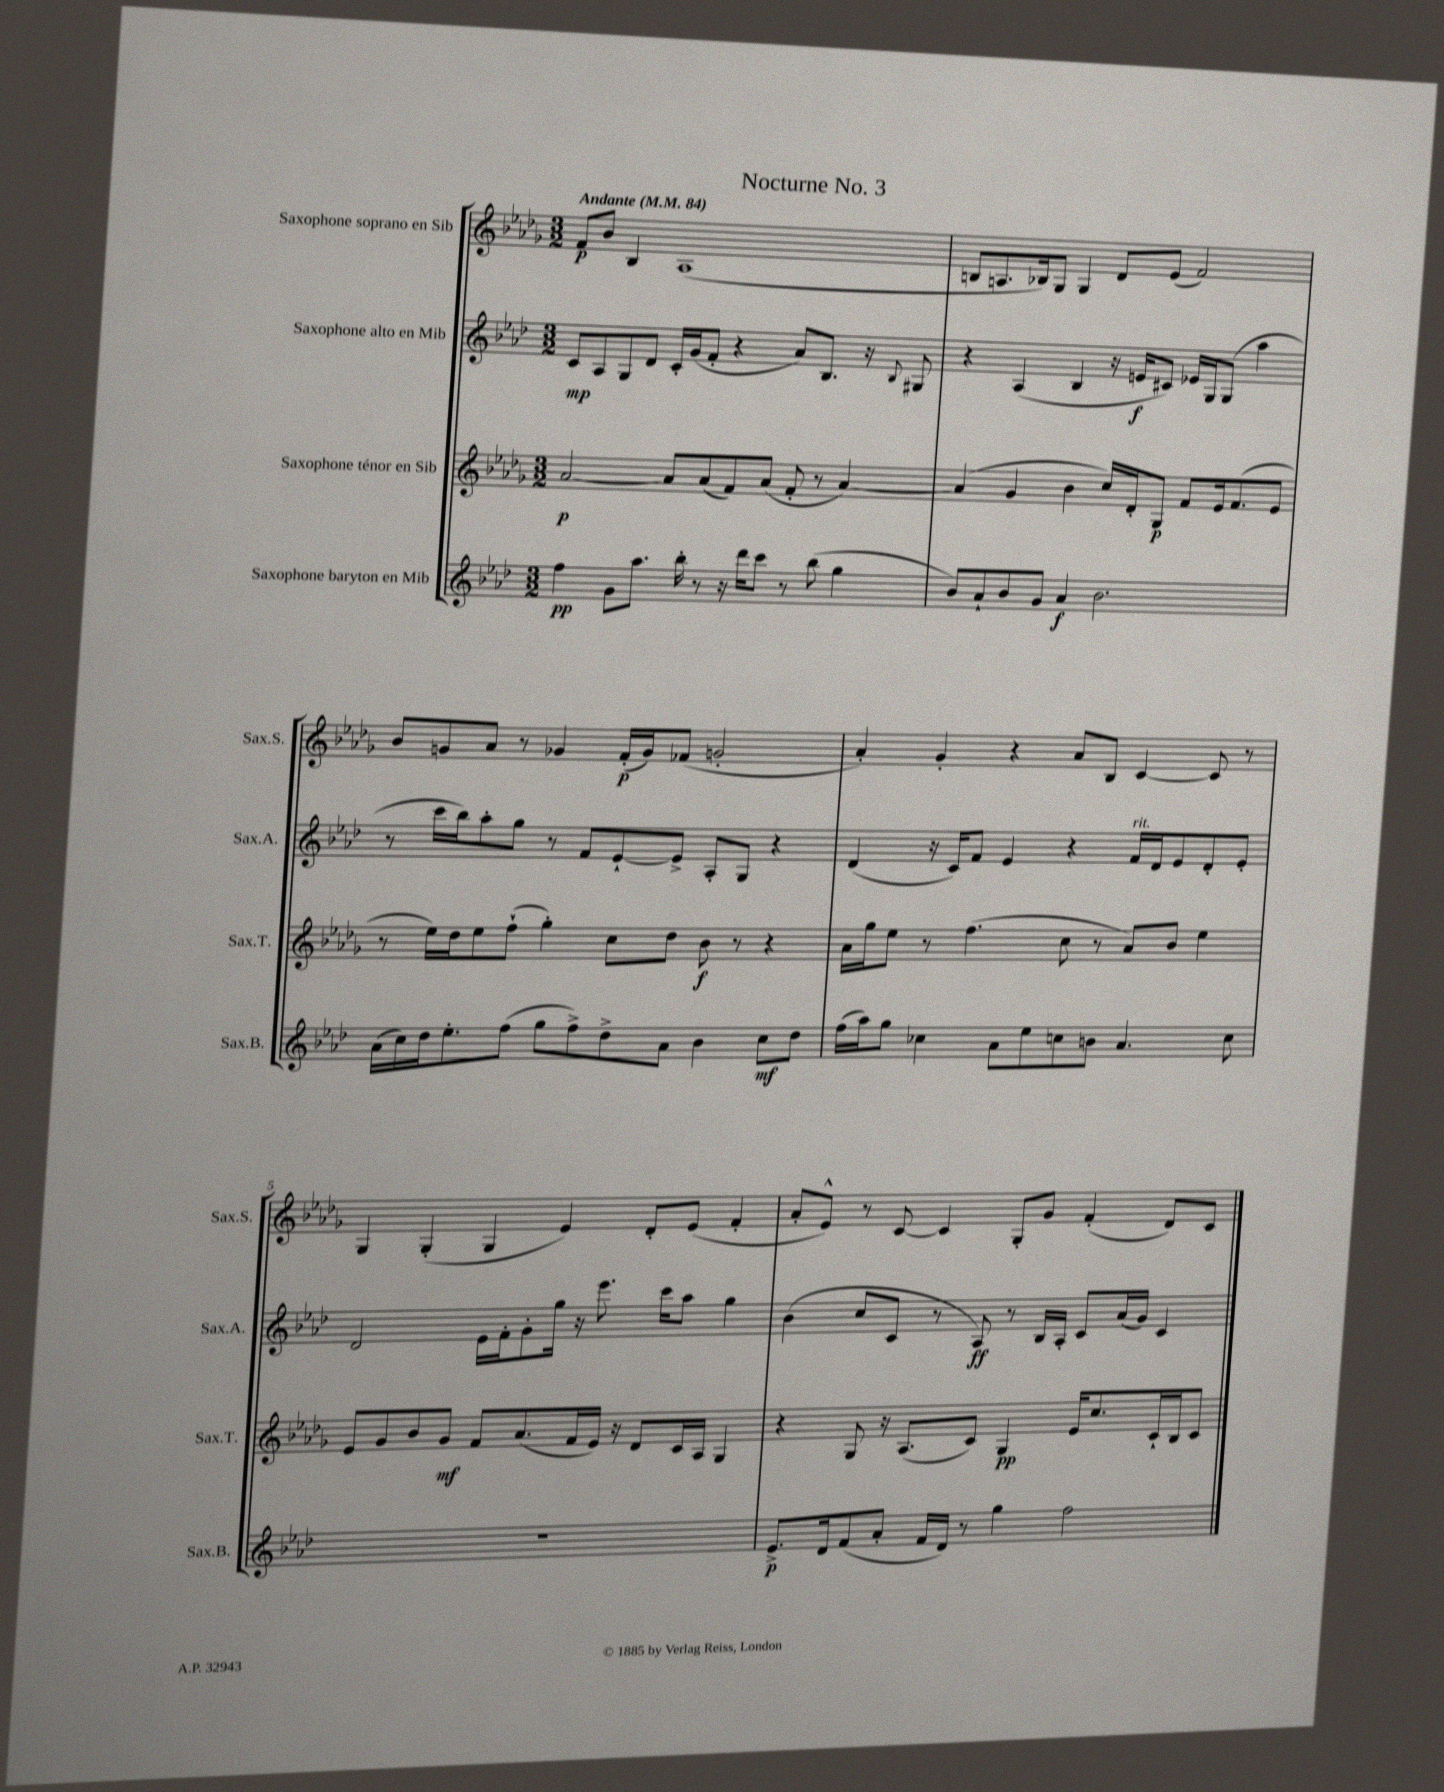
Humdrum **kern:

**kern	**kern	**kern	**kern
*staff4	*staff3	*staff2	*staff1
*clefG2	*clefG2	*clefG2	*clefG2
*k[b-e-a-d-]	*k[b-e-a-d-g-]	*k[b-e-a-d-]	*k[b-e-a-d-g-]
*M3/2	*M3/2	*M3/2	*M3/2
*MM84	*MM84	*MM84	*MM84
4ff	[2a-	8c	8f
.	.	8A-	8b-
8g	.	8G	4B-
8.aa-	.	8d-	.
.	8a-]	16c'	(1A-
16bb-'	.	(16g	.
8r	(8a-	8f'	.
16r	8f)	4r	.
16ddd-	.	.	.
8ccc	(8a-	.	.
8r	8f'	8a-)	.
(8bb-	8r	8.B-	.
4gg	[4a-)	.	.
.	.	16r	.
.	.	8qqB-	.
.	.	8G#	.
=	=	=	=
8b-)	(4a-]	4r	8B
8a-`	.	.	8.A
8b-	4g-	(4A-	.
.	.	.	16B-)
8g	.	.	8G-
4a-	4b-	4B-	4G-
2.b-	16cc)	16r	8d-
.	16d-'	16e	.
.	8G-	8c#)	(8e-
.	8f	16e-	2f)
.	.	16G	.
.	16e-	(8G	.
.	(8.f	.	.
.	.	4aa-	.
.	8e-	.	.
=	=	=	=
(16a-	8r	8r	8b-
16cc)	.	.	.
16dd-	16ee-)	16ccc	8g
8.ee-'	16dd-	16bb-)	.
.	8ee-	8aa-'	8a-
(8ff	(8ff`	8gg	8r
8gg	4gg-')	8r	4g-
8ff^)	.	8f	.
8dd-^	8cc	[8e-`	(16f'
.	.	.	16g-)
8a-	8dd-	8e-^]	(8f-
4b-	8b-	8A-'	2g'
.	8r	8G	.
8cc	4r	4r	.
8dd-	.	.	.
=	=	=	=
(16ff	16a-	(4d-	4a-')
16aa-)	16gg-	.	.
8gg	8ee-	.	.
4cc-	8r	16r	4g-'
.	.	16c)	.
.	(4.ff	8f	.
8a-	.	4e-	4r
8ee-	.	.	.
8cc	8cc	4r	8a-
8b	8r	.	8B-
4.a-	8a-)	16f	[4c
.	.	16d-	.
.	8b-	8e-	.
.	4ee-	8d-'	8c]
8cc	.	8e-'	8r
=	=	=	=
1.r	8e-	2d-	4G-
.	8g-	.	.
.	8b-	.	(4G-'
.	8g-	.	.
.	8f	16e-	4G-
.	.	16f'	.
.	(8.a-	8g'	.
.	.	16gg	4e-)
.	16f	16r	.
.	16e-)	8.eee-	.
.	16r	.	.
.	8d-	.	8d-'
.	.	16ccc	.
.	16c	8aa-	(8e-
.	16A-	.	.
.	4G-	4gg	4f'
=	=	=	=
8.e-^	4r	(4b-	8a-'
.	.	.	8e-^^)
16d-	.	.	.
(8f	8G-	8cc	8r
8a-'	16r	8c	[8c
.	(8.A-	.	.
16f	.	8r	4c]
16d-)	.	.	.
8r	8c)	8A-)	.
4gg	4G-	8r	8G-'
.	.	16B-	8g-
.	.	16A-'	.
2ff	16e-	8c	(4f'
.	8.cc	.	.
.	.	(16a-	.
.	.	16g)	.
.	16c`	4c	8d-)
.	16B-	.	.
.	8c	.	8c
==	==	==	==
*-	*-	*-	*-
